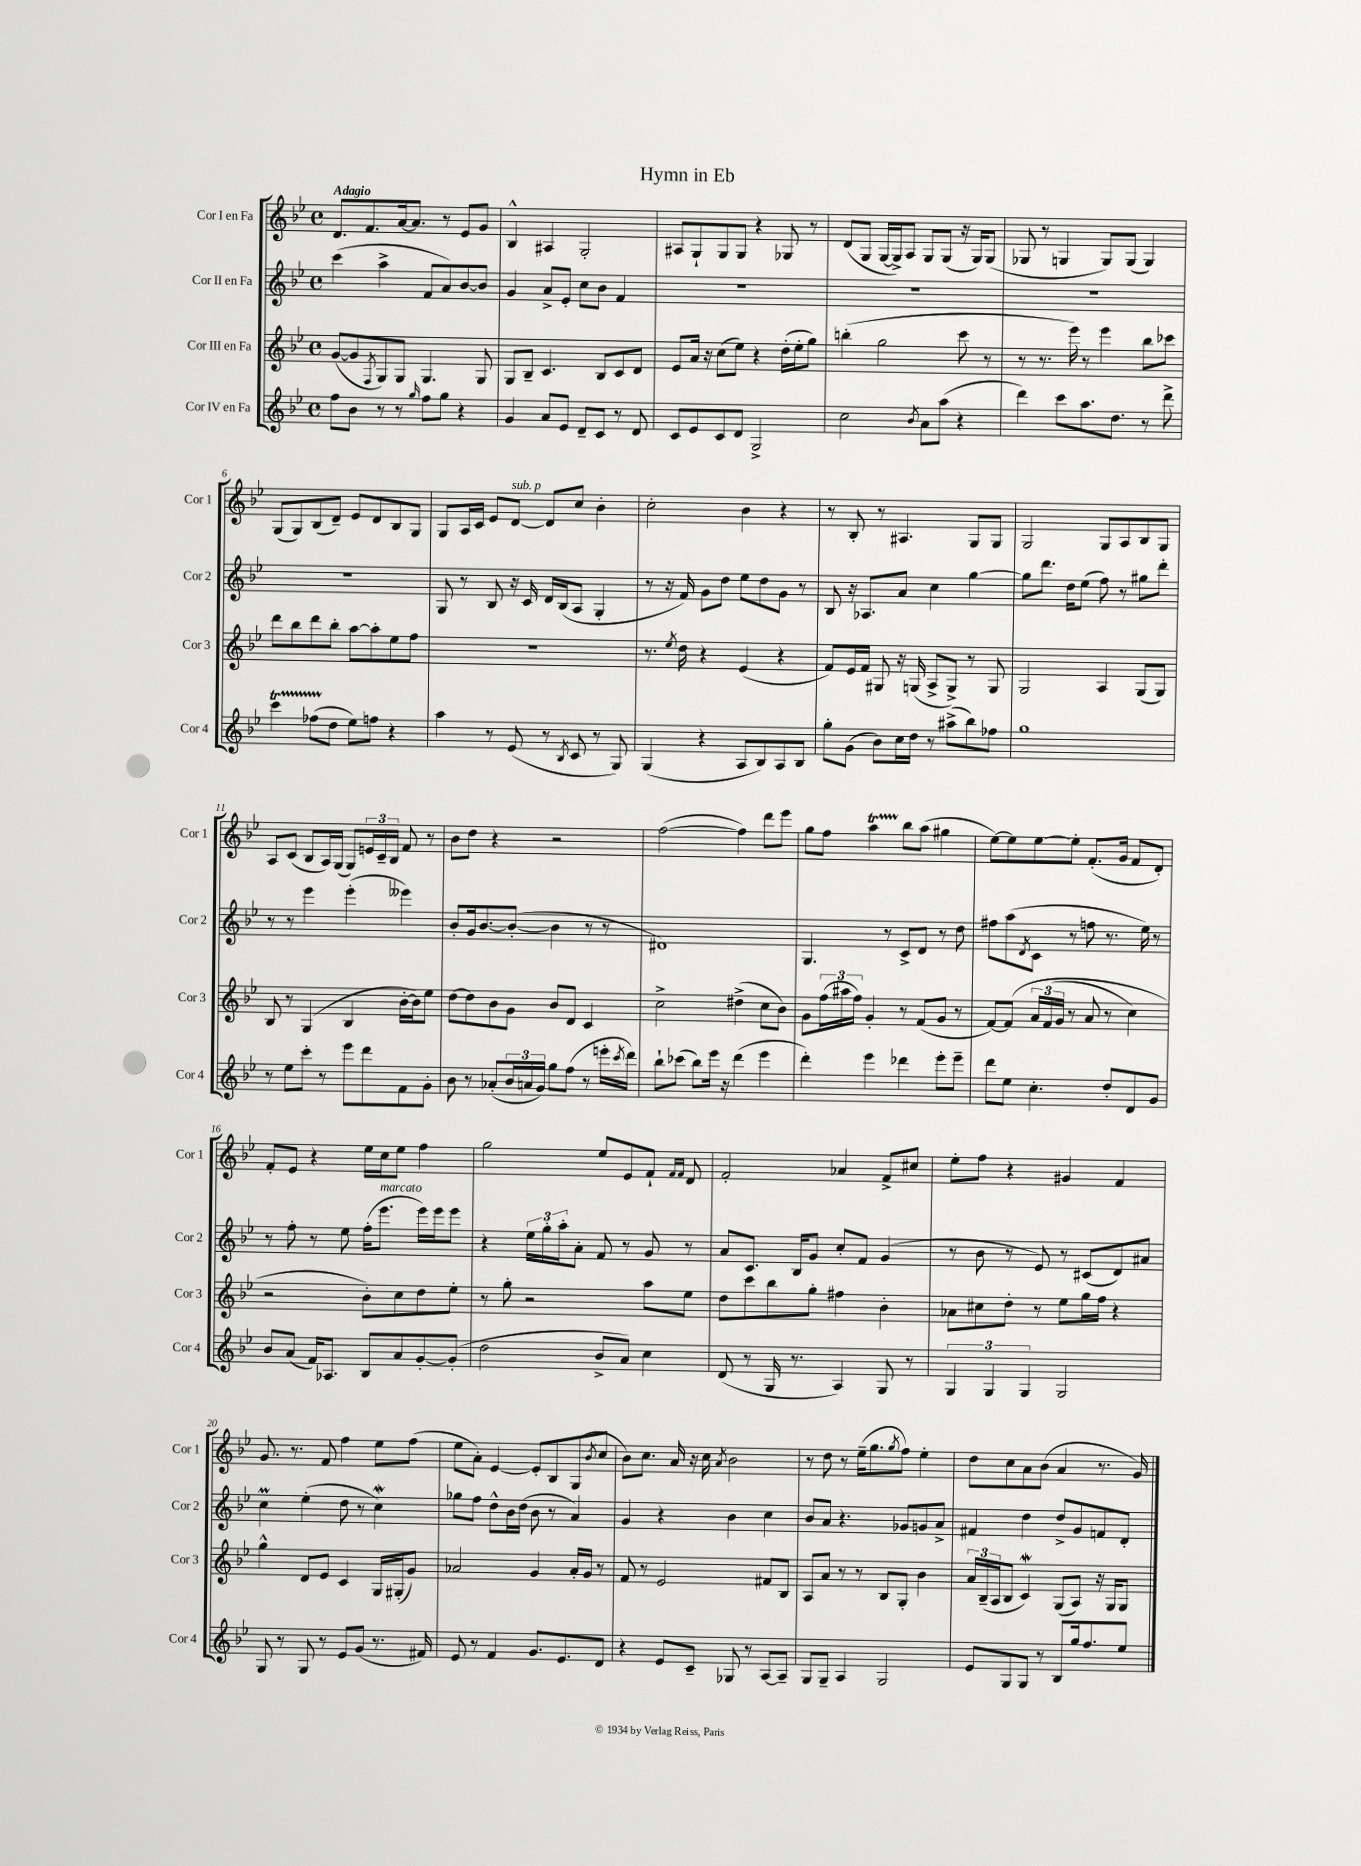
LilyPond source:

\header { title = "Hymn in Eb" }
<<
\new StaffGroup <<
\new Staff = "s0" \with { instrumentName = "Cor I en Fa" shortInstrumentName = "Cor 1" } {
    \clef treble \key bes \major \defaultTimeSignature \time 4/4 \tempo "Adagio"
    d'8. f'8. a'16~ a'8. r8 ees'8 g'8 |
    bes4-^ ais4 g2-. |
    ais8 g8-! g8 g8 r4 ges8 r8 |
    d'8( g8 g16~ g16->) a8 g8 g8( r16 g16) g8( |
    ges8 r8 g4 g8) g8( g4) |
    g8( g8) bes8( d'8--) ees'8 d'8 bes8 g8 |
    g8 a16 c'16 ees'8 d'8~^\markup { \italic "sub. p" } d'8 c''8 bes'4-. |
    c''2-. bes'4 r4 |
    r8 bes8-. r8 ais4. g8 g8 |
    g2 g8 a8 bes8 g8 |
    a8 c'8( bes8 a16) g16( g8) \tuplet 3/2 { e'16 c'16-- bes16 } f'8 r8 |
    bes'8 d''8 r4 r2 |
    f''2~( f''4) d'''8 ees'''8 |
    g''8 f''8 a''4\startTrillSpan bes''8\stopTrillSpan a''8( gis''4 |
    ees''8~) ees''8 ees''8~ ees''8-. f'8.-.( g'16 f'8 d'8-.) |
    f'8-. ees'8 r4 ees''16 c''16 ees''8 f''4 |
    g''2 ees''8 ees'8 f'8-! \grace { f'16 f'16 } d'8 |
    f'2-. aes'4 f'8-> cis''8 |
    ees''8-. f''8 r4 gis'4 f'4 |
    g'8. r8. f'8 f''4 ees''8 f''8( |
    ees''8 a'8-.) ees'4~ ees'8-. bes8 g8( \acciaccatura { bes'8 } c''8 |
    bes'8) c''8. a'16 r16 c''16 \acciaccatura { a'8 } bes'2 |
    r8 d''8 r8 ees''16--( g''8. \acciaccatura { g''8 } f''8) ees''4-. |
    d''8 c''8 a'8 bes'8( a'4 r8. g'16) \bar "|." |
}
\new Staff = "s1" \with { instrumentName = "Cor II en Fa" shortInstrumentName = "Cor 2" } {
    \clef treble \key bes \major \defaultTimeSignature \time 4/4
    c'''4( a''4-> f'8 a'8) bes'8~ bes'8 |
    g'4 a'8-> ees'8-. c''8 bes'8 f'4 |
    R1 |
    R1 |
    R1 |
    R1 |
    g8 r8 bes8 r16 c'16 d'16 bes16( a8 g4-. |
    r8 r16 f'16) g'8 d''8 ees''8 d''8 g'8 r8 |
    bes8 r16 aes8. a'8 c''4 g''4~ |
    g''8 d'''8. d''16 ees''8( f''8) r8 gis''8 d'''8-. |
    r8 r8 ees'''4 ees'''4-.( eeses'''4) |
    bes'8-. g'16 bes'8.~ bes'8~-.( bes'4 r8 r8 |
    dis'1) |
    g4. r8 c'8-> d'8 r8 d''8 |
    fis''8 a''8( \acciaccatura { d'8 } c'8 r8 f''8 r8. ees''16) r8 |
    r8 f''8-. r8 ees''8 f''16-.( ees'''8.^\markup { \italic "marcato" } ees'''16) ees'''16 ees'''8 |
    r4 \tuplet 3/2 { ees''16 g''16-. a''16-. } a'8-. f'8 r8 g'8 r8 |
    a'8 c'8. bes16 g'8 c''8-. f'8 g'4( |
    r8 bes'8 r8 ees'8) r8 cis'8( d'8) ais'8 |
    c''4\prall ees''4-.( d''8 r8 c''4\mordent) |
    ges''8 f''8 d''8-^ bes'16 d''16( bes'8 r8 a'4) |
    g'4 r4 bes'4 c''4 |
    bes'8 a'8 r4. ges'8 g'8 a'8-> |
    fis'4 d''4 d''8-> g'8 f'8 d'8-. \bar "|." |
}
\new Staff = "s2" \with { instrumentName = "Cor III en Fa" shortInstrumentName = "Cor 3" } {
    \clef treble \key bes \major \defaultTimeSignature \time 4/4
    g'8~( g'8 \acciaccatura { f8 } g8) g8 g4. g8 |
    g8 bes8-- c'4. bes8 c'8 d'8 |
    ees'8 a'16 r16 c''8( ees''8) r4 d''16-.( ees''16-. g''8) |
    b''4-.( g''2 c'''8 r8 |
    r8 r8. ees'''16) r8 ees'''4 bes''8 ces'''8 |
    d'''8 bes''8 d'''8 bes''8-. a''8~ a''8-. ees''8 f''8 |
    r1 |
    r8. \acciaccatura { ees''8 } d''16 r4 ees'4( r4 |
    f'8) ees'16 f'16 gis8 r16 g16( a8-> g8->) r8 g8 |
    g2 a4 g8( g8) |
    bes8 r8 g4( bes4 bes'16~-. bes'16) ees''8 |
    d''8~ d''8 bes'8 g'8 bes'8 d'8 c'4 |
    c''2-> dis''4->( c''8 bes'8) |
    g'8 \tuplet 3/2 { f''16( ais''16 f''16) } g'4-. r8 f'8( g'8 r8 |
    f'8~) f'8\( \tuplet 3/2 { a'16 f'16( g'16 } r8 a'8 r8 c''4) |
    r2 bes'8-.\) c''8 d''8 ees''8-. |
    r8 g''8-. r2 a''8 ees''8 |
    d''8 c'''8 bes''8 g''8-. fis''4 bes'4-. |
    aes'8 cis''8 d''8-. r8 ees''8 g''16 f''16 r4 |
    g''4-^ d'8 ees'8 c'4 g16 gis16-.( g'8) |
    aes'2 g'4 aes'16-. g'16 r8 |
    f'8 r8 ees'2 fis'8 bes8 |
    a8 a'8 r8 r8 bes8 g8-. bes'4 |
    \tuplet 3/2 { a'16 bes16--( a16 } bes8 c'4\mordent) g8( a8) r16 g16 g8 \bar "|." |
}
\new Staff = "s3" \with { instrumentName = "Cor IV en Fa" shortInstrumentName = "Cor 4" } {
    \clef treble \key bes \major \defaultTimeSignature \time 4/4
    f''8 bes'8 r8 r8 \grace { g''16 } f''8 g''8 r4 |
    g'4 a'8 ees'8 d'8-- c'8 r8 d'8 |
    c'8 ees'8 c'8 d'8 g2-> |
    c''2 \acciaccatura { bes'8 } a'8 a''8( r4 |
    d'''4) c'''8 a''8. d''8. r8 d'''8-> |
    c'''4\startTrillSpan fes''8( d''8\stopTrillSpan ees''8) f''8 r4 |
    a''4 r8 ees'8( r8 \acciaccatura { bes8 } c'8 r8 g8) |
    g4( r4 a8 bes8) a8 bes8 |
    g''8-. g'8( bes'8) c''16 d''16 r8 ais''8->( bes''8) fes''8 |
    g''1 |
    r8 ees''8 c'''8-. r8 ees'''8 d'''8 f'8 g'8-. |
    bes'8 r8 aes'8-.( \tuplet 3/2 { bes'16 a'16 g'16) } g''8 f''8( r8 e'''16-. \acciaccatura { c'''8 } d'''16) |
    bes''8-! ces'''8( bes''8) ees'''16 r16 d'''4( ees'''4 |
    d'''4-.) ees'''4 des'''4 ees'''8-. ees'''8-- |
    d'''8 ees''8 c''4.-. d''8-. d'8 g'8 |
    bes'8 a'8( f'16) aes8. bes8 a'8 g'8~-. g'8-.( |
    d''2 bes'8-> a'8) c''4 |
    d'8( r8 g16 r8. a4) g8 r8 |
    \tuplet 3/2 { g4 g4 g4 } g2 |
    g8 r8 g8 r8 ees'8 g'8( r8. fis'16) |
    ees'8 r8 f'4 g'8. ees'8. d'8 |
    r4 ees'8 c'8-- ges8 r8 a8~ a8-- |
    g8 g8-- a4 g2 |
    ees'8 g8 g8 r8 bes8 g''16 f''8. ees''8 \bar "|." |
}
>>
>>
